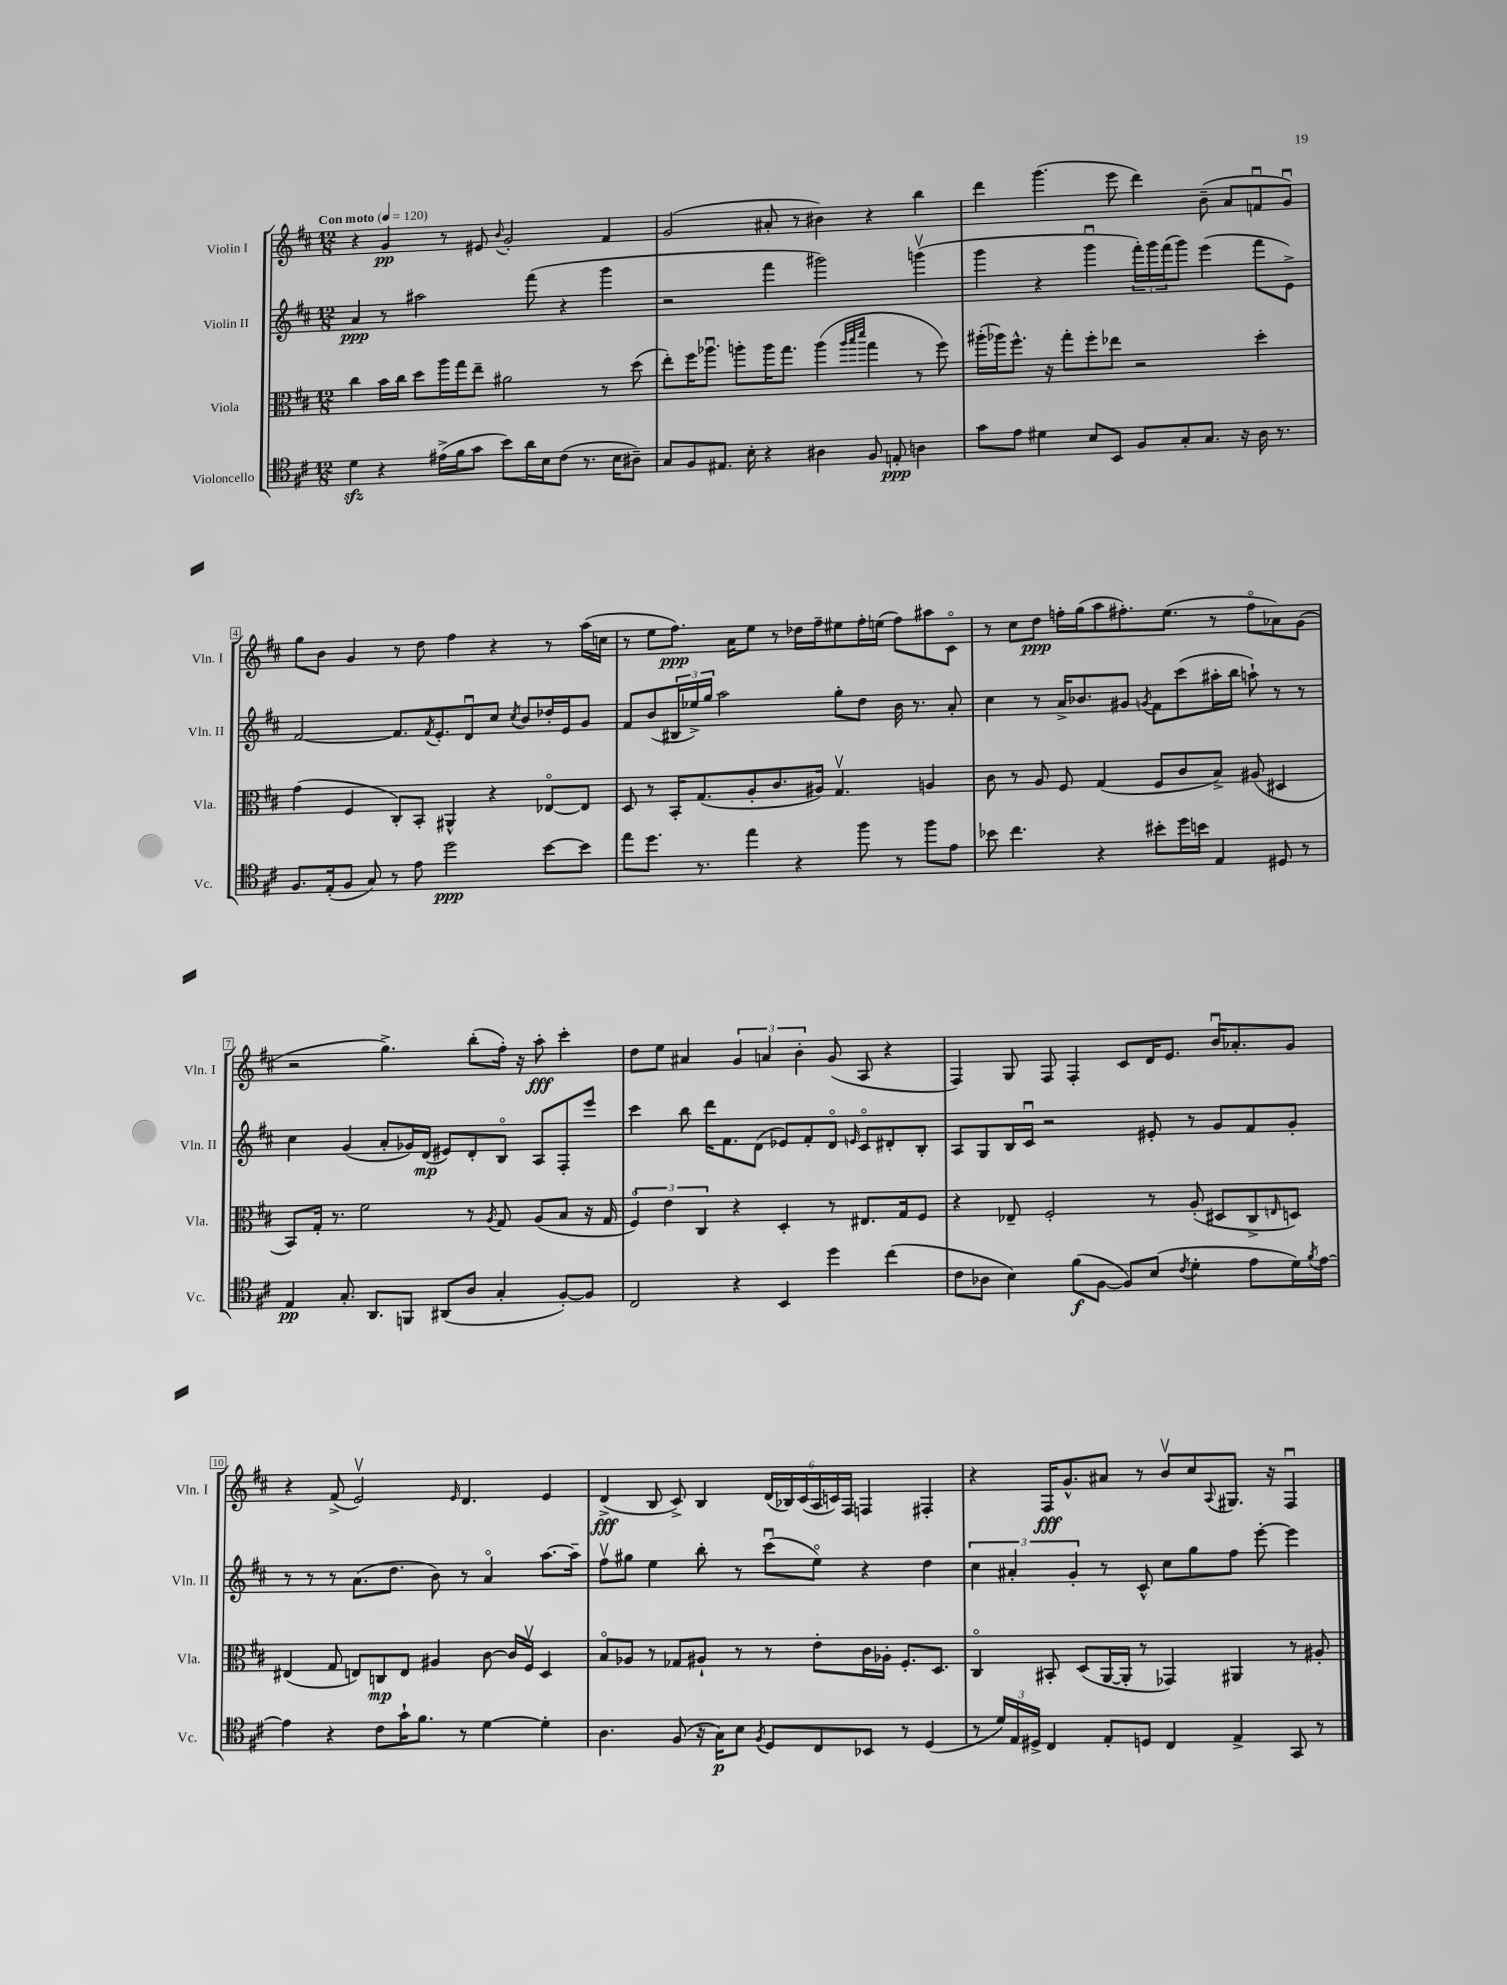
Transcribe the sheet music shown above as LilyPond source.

<<
\new StaffGroup <<
\new Staff = "s0" \with { instrumentName = "Violin I" shortInstrumentName = "Vln. I" } {
    \clef treble \key d \major \numericTimeSignature \time 12/8 \tempo "Con moto" 4 = 120
    r4 g'4\pp r8 eis'8 \appoggiatura { b'8 } g'2-. fis'4 |
    g'2( ais'8-. r8 bis'4) r4 b''4 |
    d'''4 g'''4.( e'''8 d'''4) b'8--( a'8 f'8\downbow g'8\downbow) |
    g''8 b'8 g'4 r8 d''8 fis''4 r4 r8 a''16( c''16 |
    r8 e''8 fis''8.\ppp) a'16 e''8 r8 des''16 fis''16-- eis''8 fis''16-. e''16( fis''8) ais''8 cis'8\flageolet |
    r8 cis''8 d''8\ppp f''16-. g''16( a''8 fis''8.-.) e''8.( r8 fis''8\flageolet aes'8) g'8( |
    r2 g''4.->) b''8-.( fis''16-.) r16 a''8-.\fff cis'''4-. |
    d''8 e''8 ais'4 \tuplet 3/2 { g'4 a'4 b'4-. } g'8( a8 r4 |
    fis4) g8 fis8 fis4-. cis'8 d'16 e'8. b'16\downbow aes'8.-. g'8 |
    r4 fis'8->( e'2\upbow) \grace { e'16 } d'4. e'4 |
    d'4->\fff( b8 cis'8->) b4 \tuplet 6/4 { d'16( bes16) cis'16( a16 c'16) fis16 } f4 fis4-. |
    r4 fis16\fff g'8.-^ ais'8 r8 b'8\upbow cis''8 \appoggiatura { a8 } gis8. r16 fis4\downbow \bar "|." |
}
\new Staff = "s1" \with { instrumentName = "Violin II" shortInstrumentName = "Vln. II" } {
    \clef treble \key d \major \numericTimeSignature \time 12/8
    a'4\ppp r8 ais''2 fis'''8( r4 g'''4 |
    r2 fis'''4 gis'''2) g'''4\upbow( |
    g'''4 r4 g'''4\downbow \tuplet 3/2 { fis'''16-.) g'''16 fis'''16( } g'''8) e'''4( fis'''8 e'8->) |
    fis'2~ fis'8. \acciaccatura { fis'8 } e'8.-. d'8\downbow cis''8 \acciaccatura { cis''8 } b'8 des''16-. e'16 g'8 |
    fis'8 b'8( \tuplet 3/2 { bis16 ees''16->) g''16 } a''2 g''8-. d''8 b'16 r8. a'8-. |
    cis''4 r8 a'16-> bes'8. gis'8 \acciaccatura { g'8 } fis'8 cis'''8( ais''16-. b''16 a''8-!) r8 r8 |
    cis''4 g'4( a'8-. ges'16) d'16\mp( eis'8) d'8-. b8\flageolet a8 fis8-. e'''8 |
    cis'''4 b''8 d'''16 fis'8. d'8( ees'8) fis'8-. d'8\flageolet \grace { e'16 } cis'8\flageolet dis'8-. b8-. |
    a8 g8 b16 cis'16\downbow r2 eis'8-. r8 g'8 fis'8 g'8-. |
    r8 r8 r8 a'8.( d''8. b'8) r8 a'4\flageolet a''8.~ a''16-- |
    fis''8\upbow gis''8 e''4 b''8-. r8 cis'''8\downbow( e''8\flageolet) r4 d''4 |
    \tuplet 3/2 { cis''4 ais'4-. g'4-. } r8 cis'8-^ cis''8 g''8 fis''8 e'''8~-. e'''4 \bar "|." |
}
\new Staff = "s2" \with { instrumentName = "Viola" shortInstrumentName = "Vla." } {
    \clef alto \key d \major \numericTimeSignature \time 12/8
    cis''4 b'16 cis''16 d''8 a''16 g''16 e''8-- ais'2 r8 d''8( |
    e''8-.) fis''16 aes''8.\downbow a''8-. a''16 g''8. a''4( \grace { a''32 b''32 d'''32 } g''4 r8 fis''8) |
    ais''16-.( aes''16) fis''8.-^ r16 g''8-. fis''8-. ees''8 r2 d''4-. |
    g'4( fis4 cis8-.) b,8-. ais,4-^ r4 ees8~\flageolet ees8 |
    d8 r8 b,16-. g8.( a8-. cis'8. ais16) g4.\upbow a4 |
    cis'8 r8 a8 fis8 g4( fis8 cis'8 b8->) ais8( dis4 |
    b,8) g16-. r8. fis'2 r8 \acciaccatura { a8 } g8 a8( b8 r16 g16 |
    \tuplet 3/2 { fis4\flageolet) e'4 cis4 } r4 d4-. r8 eis8. g16 fis8 |
    r4 ees8-- fis2-. r8 a8-.( dis8 cis8-> \grace { e16 } d8) |
    eis4( g8 e8) c8\mp e8 ais4 cis'8~ cis'16 fis16\upbow d4 |
    b8\flageolet aes8 r8 ges8 ais8-! r8 r8 e'8-. cis'16 aes16-. fis8.-. d8. |
    cis4\flageolet bis,8-. d8( a,16~ a,16-. r8 ges,4) ais,4 r8 ais8-. \bar "|." |
}
\new Staff = "s3" \with { instrumentName = "Violoncello" shortInstrumentName = "Vc." } {
    \clef tenor \key d \major \numericTimeSignature \time 12/8
    d'4\sfz r4 eis'16->( fis'16 g'8 b'8) a'16 b16 cis'8( r8. b16 ais8--) |
    g8 fis8 eis8. b16-. r4 ais4 fis8 e8-.\ppp a4 |
    g'8 e'8 dis'4 b8 b,8 fis8 g8-. g8. r16 a16 r8. |
    fis8. e16-.( fis8 g8) r8 e'8 d''2\ppp b'8~ b'8 |
    e''8 d''8. r8. e''4 r4 fis''8 r8 fis''8 e'8 |
    bes'8 cis''4. r4 bis'8-. d''16 b'16 e4 dis8 r8 |
    e4\pp g8.-. a,8. f,8 ais,8( a8 g4-. fis8~-.) fis8 |
    cis2 r4 b,4 d''4 cis''4( |
    cis'8 aes8 b4) fis'8\f( fis8~ fis8) b8( \acciaccatura { cis'8 } d'4-. e'8 d'16) \acciaccatura { fis'8 } e'16~ |
    e'4 r4 cis'8 g'16-! fis'8. r8 d'4~ d'4-. |
    a4. fis8( r16 g16\p) b8 \acciaccatura { fis8 } d8 cis8 bes,8 r8 d4( |
    r8 \tuplet 3/2 { d'16) e16 dis16-> } cis4 e8-. d8 cis4 e4-> g,8 r8 \bar "|." |
}
>>
>>
\layout { \context { \Score \override BarNumber.stencil = #(make-stencil-boxer 0.1 0.3 ly:text-interface::print) } }
